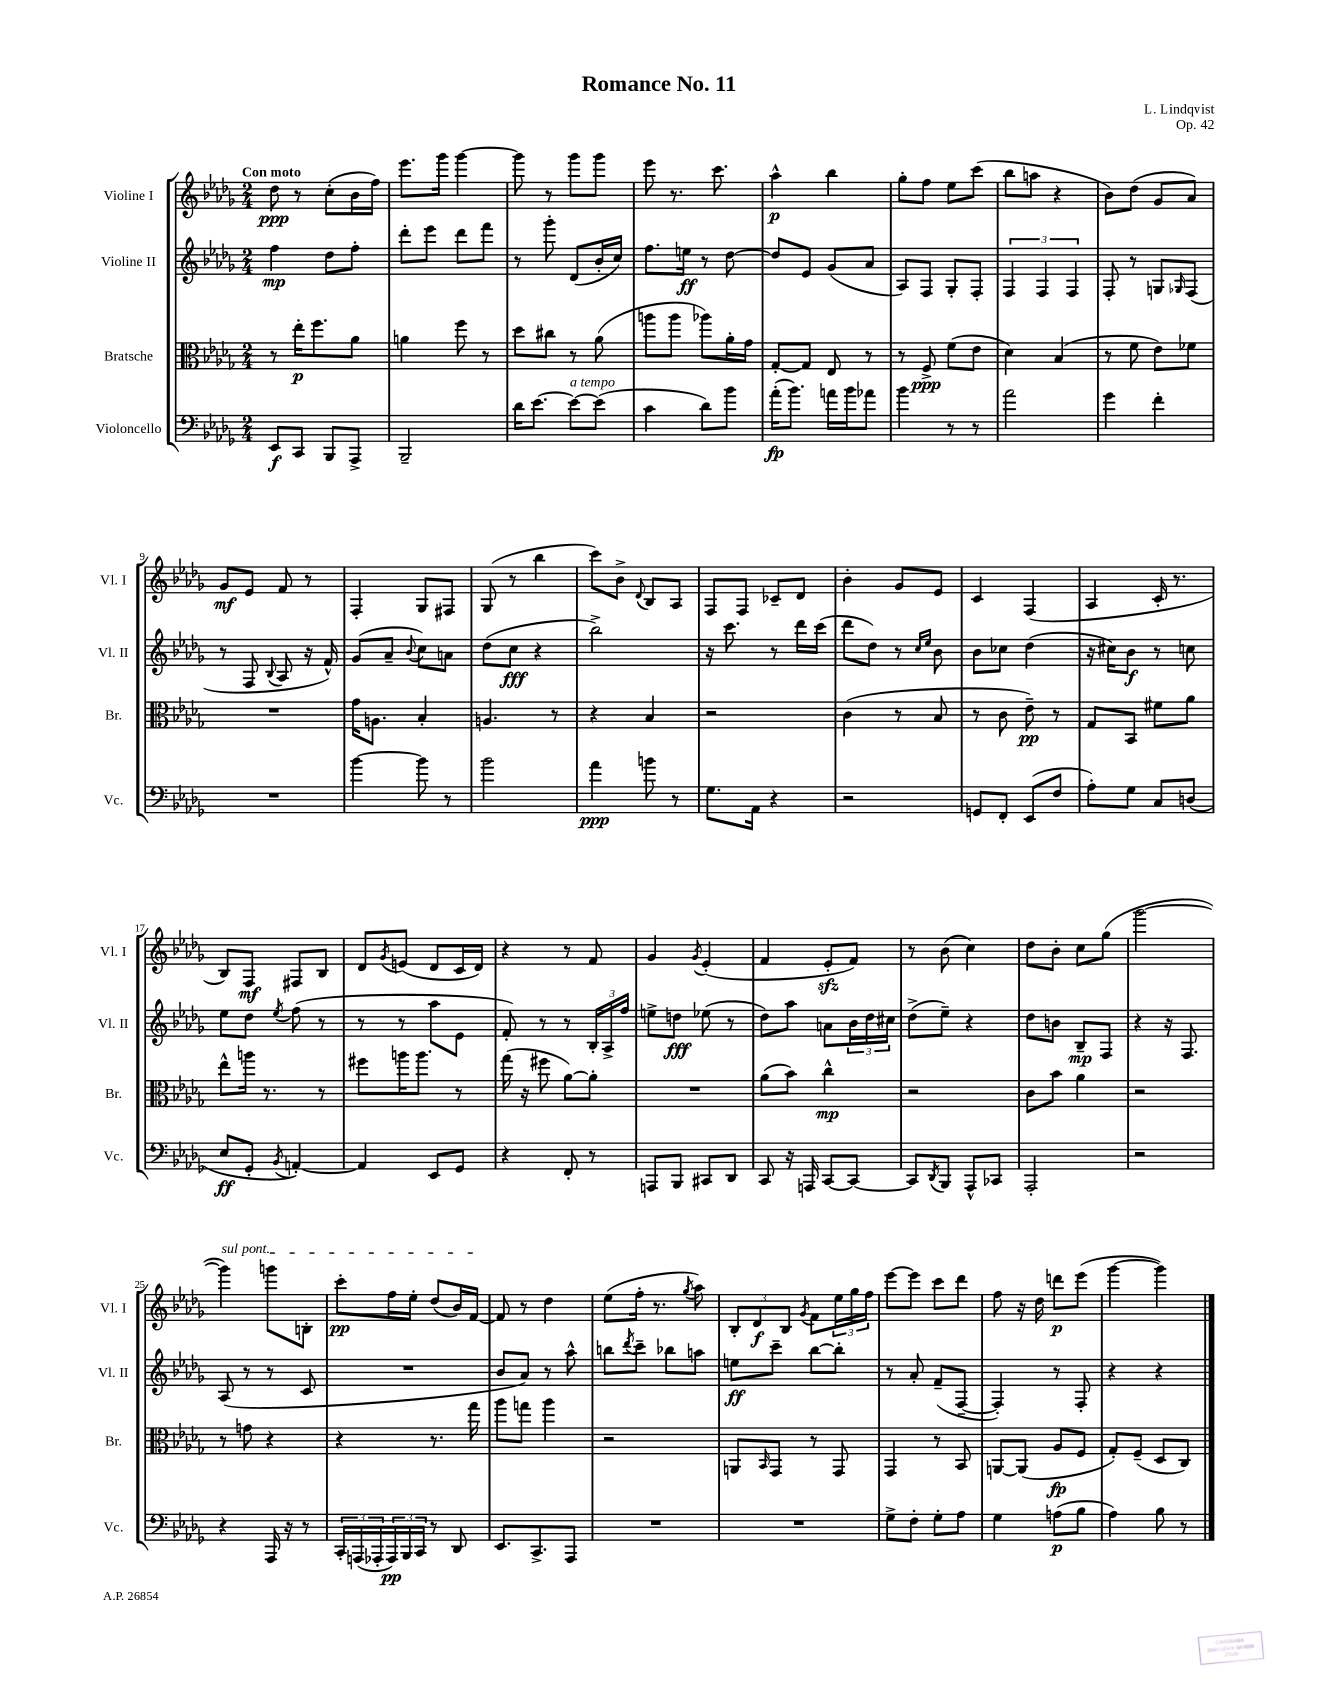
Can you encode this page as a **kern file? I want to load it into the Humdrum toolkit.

**kern	**dynam	**kern	**dynam	**kern	**dynam	**kern	**dynam
*part4	*part4	*part3	*part3	*part2	*part2	*part1	*part1
*staff4	*staff4	*staff3	*staff3	*staff2	*staff2	*staff1	*staff1
*I"Violoncello	*	*I"Bratsche	*	*I"Violine II	*	*I"Violine I	*
*I'Vc.	*	*I'Br.	*	*I'Vl. II	*	*I'Vl. I	*
*clefF4	*	*clefC3	*	*clefG2	*	*clefG2	*
*k[b-e-a-d-g-]	*	*k[b-e-a-d-g-]	*	*k[b-e-a-d-g-]	*	*k[b-e-a-d-g-]	*
*M2/4	*	*M2/4	*	*M2/4	*	*M2/4	*
=1	=1	=1	=1	=1	=1	=1	=1
!	!	!	!	!	!	!LO:TX:a:B:t=Con moto	!
8EE-/L	f	8r	.	4ff\	mp	8dd-\	ppp
8CC/J	.	16ee-'\KL	p	.	.	8r	.
.	.	8.ff\	.	.	.	.	.
8BBB-/L	.	.	.	8dd-\L	.	(8cc'\L	.
8AAA-^/J	.	8a-\J	.	8ff'\J	.	16b-\L	.
.	.	.	.	.	.	16ff\JJ)	.
=2	=2	=2	=2	=2	=2	=2	=2
2BBB-~/	.	4an\	.	8ddd-'\L	.	8.eee-\L	.
.	.	.	.	8eee-\J	.	.	.
.	.	.	.	.	.	16ggg-\Jk	.
.	.	8ff\	.	8ddd-\L	.	[4ggg-\	.
.	.	8r	.	8fff\J	.	.	.
=3	=3	=3	=3	=3	=3	=3	=3
16d-\KL	.	8dd-\L	.	8r	.	8ggg-\]	.
[8.e-\J	.	.	.	.	.	.	.
.	.	8cc#X\J	.	8ggg-'\	.	8r	.
!LO:TX:a:i:t=a tempo	!	!	!	!	!	!	!
8e-\L_	.	8r	.	(8d-/L	.	8ggg-\L	.
(8e-\J]	.	(8a-\	.	16b-'/L	.	8ggg-\J	.
.	.	.	.	16cc/JJ)	.	.	.
=4	=4	=4	=4	=4	=4	=4	=4
4c\	.	8aan\L	.	8.ff\L	.	8eee-\	.
.	.	8aa\J	.	.	.	8.r	.
.	.	.	.	16een\Jk	ff	.	.
8d-\L)	.	8aa-X\L)	.	8r	.	.	.
.	.	.	.	.	.	8.ccc\	.
8b-\J	.	16a-'\L	.	[8dd-\	.	.	.
.	.	16g-\JJ	.	.	.	.	.
=5	=5	=5	=5	=5	=5	=5	=5
(16a-'\KL	fp	[8G-'/L	.	8dd-/L]	.	4aa-^^\	p
8.b-\J)	.	.	.	.	.	.	.
.	.	8G-/J]	.	8e-/J	.	.	.
16an\LL	.	8E-/	.	(8g-/L	.	4bb-\	.
16b-\J	.	.	.	.	.	.	.
8a-X\J	.	8r	.	8a-/J	.	.	.
=6	=6	=6	=6	=6	=6	=6	=6
4b-\	.	8r	.	8A-/L)	.	8gg-'\L	.
.	.	8F^/	ppp	8F/J	.	8ff\J	.
8r	.	(8f\L	.	8G-'/L	.	8ee-\L	.
8r	.	8e-\J	.	8F'/J	.	(8ccc\J	.
=7	=7	=7	=7	=7	=7	=7	=7
2a-\	.	4d-\)	.	6F/	.	8bb-\L	.
.	.	.	.	.	.	8aan\J	.
.	.	.	.	6F/	.	.	.
.	.	(4B-/	.	.	.	4r	.
.	.	.	.	6F/	.	.	.
=8	=8	=8	=8	=8	=8	=8	=8
4g-\	.	8r	.	8F'/	.	8b-\L)	.
.	.	8f\	.	8r	.	(8dd-\J	.
4f'\	.	8e-\L)	.	8Gn/L	.	8g-/L	.
.	.	.	.	16qqG-X/	.	.	.
.	.	8f-X\J	.	(8F/J	.	8a-/J)	.
!!LO:LB:g=z
=9	=9	=9	=9	=9	=9	=9	=9
2r	.	2r	.	8r	.	8g-/L	mf
.	.	.	.	8F/	.	8e-/J	.
.	.	.	.	8qqB-/	.	.	.
.	.	.	.	8A-/	.	8f/	.
.	.	.	.	16r	.	8r	.
.	.	.	.	16f^^/)	.	.	.
=10	=10	=10	=10	=10	=10	=10	=10
[4b-\	.	16g-\KL	.	(8g-/L	.	4F'/	.
.	.	8.An\J	.	.	.	.	.
.	.	.	.	8a-~/J	.	.	.
.	.	.	.	8qqb-/	.	.	.
8b-\]	.	4B-'/	.	8cc\L)	.	8G-/L	.
8r	.	.	.	8an\J	.	8F#X/J	.
=11	=11	=11	=11	=11	=11	=11	=11
2b-\	.	4.An/	.	(8dd-\L	.	(8G-/	.
.	.	.	.	8cc\J	fff	8r	.
.	.	.	.	4r	.	4bb-\	.
.	.	8r	.	.	.	.	.
=12	=12	=12	=12	=12	=12	=12	=12
4a-\	ppp	4r	.	2bb-^\)	.	8ccc\L)	.
.	.	.	.	.	.	8b-^\J	.
.	.	.	.	.	.	8qqd-/	.
8bn\	.	4B-/	.	.	.	8B-/L	.
8r	.	.	.	.	.	8A-/J	.
=13	=13	=13	=13	=13	=13	=13	=13
8.G-\L	.	2r	.	16r	.	8F/L	.
.	.	.	.	8.ccc\	.	.	.
.	.	.	.	.	.	8F/J	.
16AA-\Jk	.	.	.	.	.	.	.
4r	.	.	.	8r	.	8c-X~/L	.
.	.	.	.	16ddd-\LL	.	8d-/J	.
.	.	.	.	(16ccc\JJ	.	.	.
=14	=14	=14	=14	=14	=14	=14	=14
2r	.	(4c\	.	8ddd-\L	.	4b-'\	.
.	.	.	.	8dd-\J)	.	.	.
.	.	8r	.	8r	.	8g-/L	.
.	.	.	.	16qqcc/LL	.	.	.
.	.	.	.	16qqee-/JJ	.	.	.
.	.	8B-/	.	8b-\	.	8e-/J	.
=15	=15	=15	=15	=15	=15	=15	=15
8GGn/L	.	8r	.	8b-\L	.	4c/	.
8FF'/J	.	8c\	.	8cc-X\J	.	.	.
(8EE-/L	.	8e-~\)	pp	(4dd-\	.	(4F/	.
8F/J	.	8r	.	.	.	.	.
=16	=16	=16	=16	=16	=16	=16	=16
8A-'\L)	.	8G-/L	.	16r	.	4A-/	.
.	.	.	.	16cc#X\KL)	.	.	.
8G-\J	.	8BB-/J	.	8b-\J	f	.	.
8C/L	.	8f#X\L	.	8r	.	16c'/	.
.	.	.	.	.	.	8.r	.
(8Dn/J	.	8a-\J	.	8ccn\	.	.	.
!!LO:LB:g=z
=17	=17	=17	=17	=17	=17	=17	=17
8E-/L	ff	8ee-^^\L	.	8ee-\L	.	8B-/L)	.
8GG-'/J	.	16aan\Jk	.	8dd-\J	.	8F/J	mf
.	.	8.r	.	.	.	.	.
8qBB-/	.	.	.	8qee-/	.	.	.
[4AAn'/)	.	.	.	(8ff\	.	8F#X/L	.
.	.	8r	.	8r	.	8B-/J	.
=18	=18	=18	=18	=18	=18	=18	=18
4AA/]	.	8ff#X\L	.	8r	.	8d-/L	.
.	.	.	.	.	.	8qg-/	.
.	.	16aan\K	.	8r	.	(8en/J	.
.	.	8.aa\J	.	.	.	.	.
8EE-/L	.	.	.	8aa-\L	.	8d-/L	.
8GG-/J	.	8r	.	8e-\J	.	16c/L	.
.	.	.	.	.	.	16d-/JJ)	.
=19	=19	=19	=19	=19	=19	=19	=19
4r	.	(16gg-\	.	8f'/)	.	4r	.
.	.	16r	.	.	.	.	.
.	.	8ff#X\	.	8r	.	.	.
8FF'/	.	[8a-\L)	.	8r	.	8r	.
8r	.	8a-'\J]	.	24B-'/LL	.	8f/	.
.	.	.	.	24A-^/	.	.	.
.	.	.	.	24ff/JJ	.	.	.
=20	=20	=20	=20	=20	=20	=20	=20
8AAAn/L	.	2r	.	8een^\L	.	4g-/	.
8BBB-/J	.	.	.	8ddn\J	fff	.	.
.	.	.	.	.	.	8qg-/	.
8CC#X/L	.	.	.	(8ee-X\	.	(4e-'/	.
8DD-/J	.	.	.	8r	.	.	.
=21	=21	=21	=21	=21	=21	=21	=21
8CC/	.	(8a-\L	.	8dd-\L)	.	4f/	.
16r	.	8b-\J)	.	8aa-\J	.	.	.
16AAAn/	.	.	.	.	.	.	.
[8CC/L	.	4cc^^\	mp	8an\L	.	8e-zz'/L	.
8CC/J_	.	.	.	24b-\L	.	8f/J)	.
.	.	.	.	24dd-\	.	.	.
.	.	.	.	24cc#X\JJ	.	.	.
=22	=22	=22	=22	=22	=22	=22	=22
8CC/L]	.	2r	.	(8dd-^\L	.	8r	.
8qDD-/	.	.	.	.	.	.	.
8BBB-/J	.	.	.	8ee-~\J)	.	(8b-\	.
8AAA-^^/L	.	.	.	4r	.	4cc\)	.
8CC-X/J	.	.	.	.	.	.	.
=23	=23	=23	=23	=23	=23	=23	=23
2AAA-'/	.	8c\L	.	8dd-\L	.	8dd-\L	.
.	.	8b-\J	.	8bn\J	.	8b-'\J	.
.	.	4a-\	.	8B-~/L	mp	8cc\L	.
.	.	.	.	8F/J	.	(8gg-\J	.
=24	=24	=24	=24	=24	=24	=24	=24
2r	.	2r	.	4r	.	[2ggg-\	.
.	.	.	.	16r	.	.	.
.	.	.	.	8.F/	.	.	.
!!LO:LB:g=z
=25	=25	=25	=25	=25	=25	=25	=25
!	!	!	!	!	!	!LO:TX:a:i:t=sul pont.	!
4r	.	8r	.	(8A-/	.	4ggg-\])	.
.	.	8gn\	.	8r	.	.	.
16AAA-/	.	4r	.	8r	.	8gggn\L	.
16r	.	.	.	.	.	.	.
8r	.	.	.	8c/	.	8Bn'\J	.
=26	=26	=26	=26	=26	=26	=26	=26
24CC'/LL	.	4r	.	2r	.	8ccc'\L	pp
(24AAAn/	.	.	.	.	.	.	.
24AAA-X'/	.	.	.	.	.	.	.
24AAA-/)	pp	.	.	.	.	16ff\L	.
24BBB-/	.	.	.	.	.	.	.
.	.	.	.	.	.	16ee-'\JJ	.
24CC/JJ	.	.	.	.	.	.	.
8r	.	8.r	.	.	.	(8dd-/L	.
8DD-/	.	.	.	.	.	16b-/L)	.
.	.	16gg-\	.	.	.	[16f/JJ	.
=27	=27	=27	=27	=27	=27	=27	=27
8.EE-/L	.	8aa-\L	.	8b-/L	.	8f/]	.
.	.	8ggn\J	.	8a-/J)	.	8r	.
8.CC^/	.	.	.	.	.	.	.
.	.	4aa-\	.	8r	.	4dd-\	.
8AAA-/J	.	.	.	8aa-^^\	.	.	.
=28	=28	=28	=28	=28	=28	=28	=28
2r	.	2r	.	8bbn\L	.	(8ee-\L	.
.	.	.	.	8qddd-/	.	.	.
.	.	.	.	8ccc~\J	.	16ff'\Jk	.
.	.	.	.	.	.	8.r	.
.	.	.	.	8bb-X\L	.	.	.
.	.	.	.	.	.	8qgg-/	.
.	.	.	.	8aan\J	.	8aa-\)	.
=29	=29	=29	=29	=29	=29	=29	=29
2r	.	8AAn/L	.	8een\L	ff	12B-'/L	.
.	.	.	.	.	.	12d-/	f
.	.	16qqBB-/	.	.	.	.	.
.	.	8GG-/J	.	8ccc~\J	.	.	.
.	.	.	.	.	.	12B-/J	.
.	.	.	.	.	.	8qg-/	.
.	.	8r	.	[8bb-\L	.	8f\L	.
.	.	8GG-/	.	8bb-'\J]	.	24ee-\L	.
.	.	.	.	.	.	24gg-\	.
.	.	.	.	.	.	24ff\JJ	.
=30	=30	=30	=30	=30	=30	=30	=30
8G-^\L	.	4GG-/	.	8r	.	[8eee-\L	.
8F'\J	.	.	.	8a-'/	.	8eee-\J]	.
8G-'\L	.	8r	.	(8f~/L	.	8ccc\L	.
8A-\J	.	8BB-/	.	[8F~/J	.	8ddd-\J	.
=31	=31	=31	=31	=31	=31	=31	=31
4G-\	.	[8AAn/L	.	4F'/])	.	8ff\	.
.	.	(8AA/J]	.	.	.	16r	.
.	.	.	.	.	.	16dd-\	.
(8An\L	p	8A-/L	fp	8r	.	8dddn\L	p
8B-\J	.	8F/J	.	8F'/	.	(8eee-\J	.
=32	=32	=32	=32	=32	=32	=32	=32
4A-\)	.	8G-'/L)	.	4r	.	[4ggg-\	.
.	.	(8F~/J	.	.	.	.	.
8B-\	.	8D-/L	.	4r	.	4ggg-\])	.
8r	.	8C/J)	.	.	.	.	.
==	==	==	==	==	==	==	==
*-	*-	*-	*-	*-	*-	*-	*-
